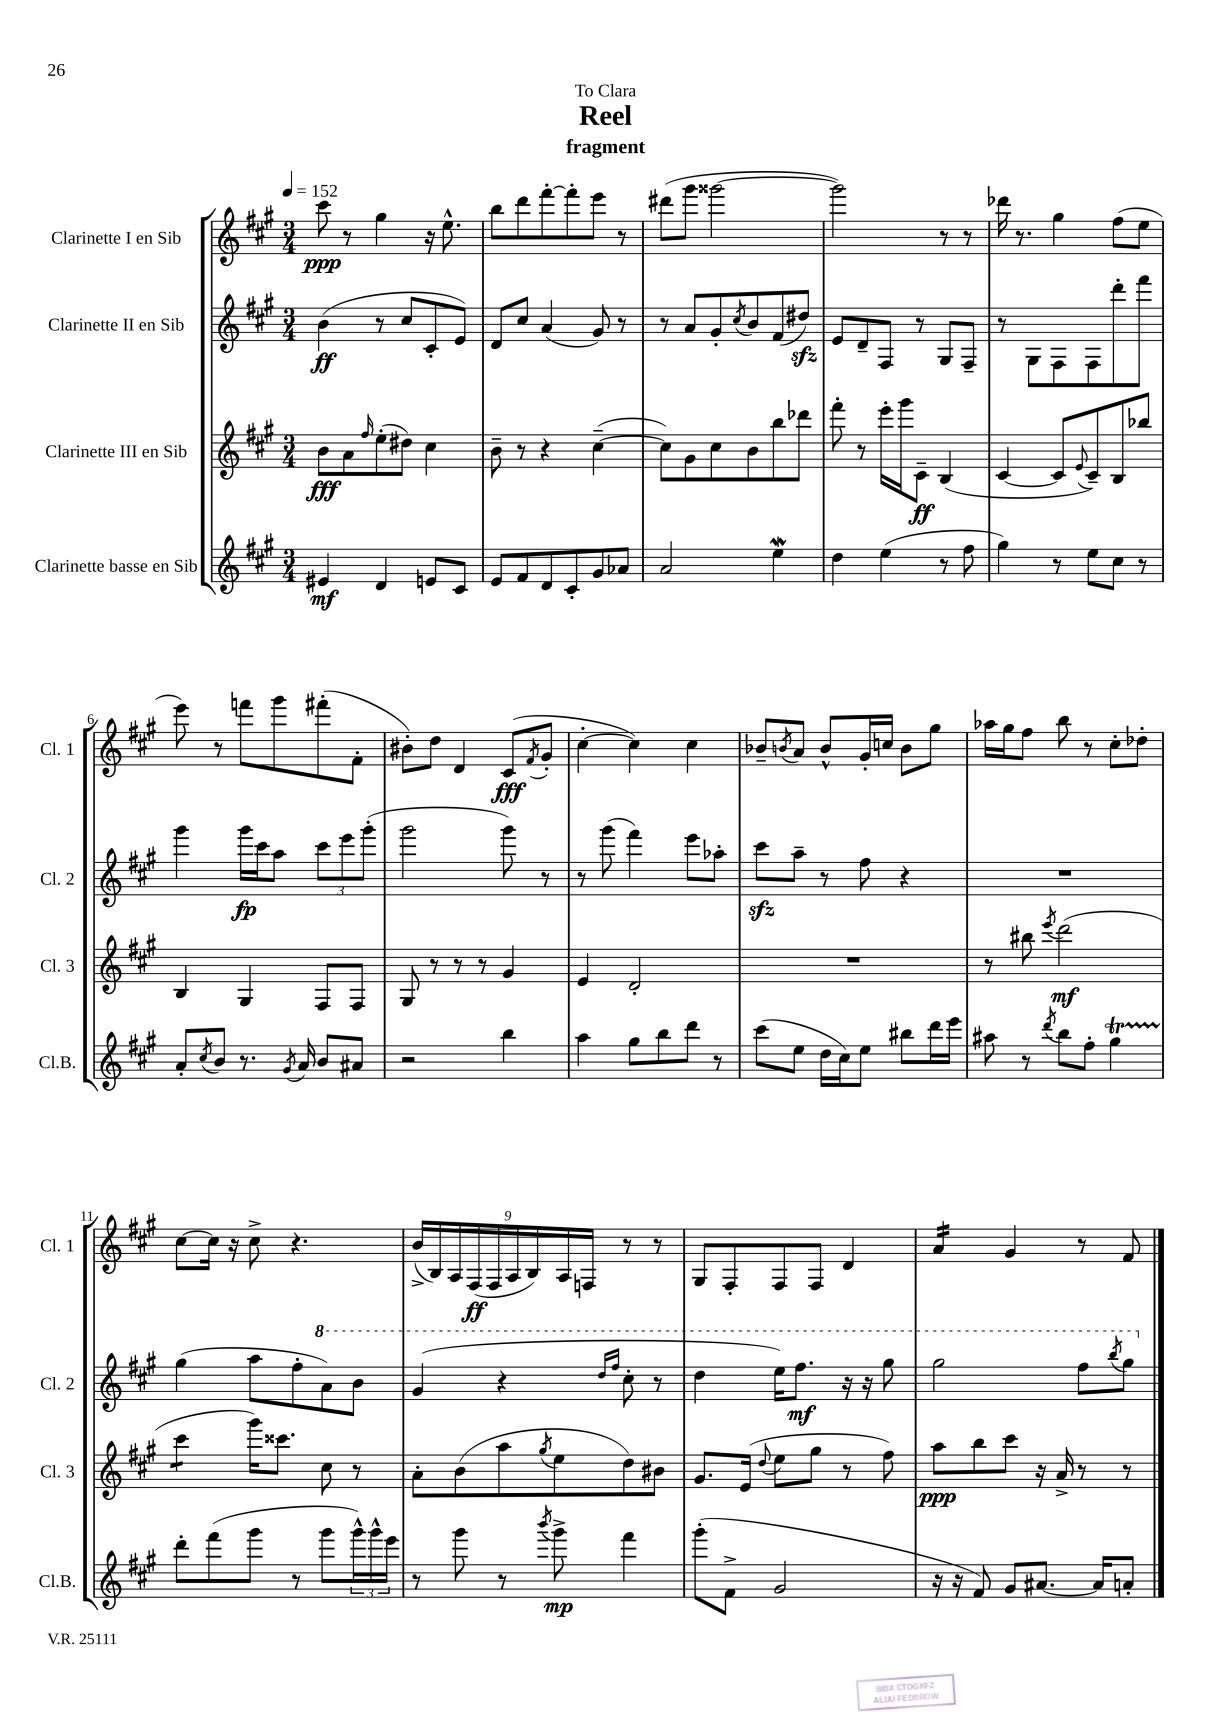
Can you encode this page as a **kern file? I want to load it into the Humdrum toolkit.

**kern	**dynam	**kern	**dynam	**kern	**dynam	**kern	**dynam
*part4	*part4	*part3	*part3	*part2	*part2	*part1	*part1
*staff4	*staff4	*staff3	*staff3	*staff2	*staff2	*staff1	*staff1
*I"Clarinette basse en Sib	*	*I"Clarinette III en Sib	*	*I"Clarinette II en Sib	*	*I"Clarinette I en Sib	*
*I'Cl.B.	*	*I'Cl. 3	*	*I'Cl. 2	*	*I'Cl. 1	*
*clefG2	*	*clefG2	*	*clefG2	*	*clefG2	*
*k[f#c#g#]	*	*k[f#c#g#]	*	*k[f#c#g#]	*	*k[f#c#g#]	*
*M3/4	*	*M3/4	*	*M3/4	*	*M3/4	*
*MM152	*	*MM152	*	*MM152	*	*MM152	*
=1	=1	=1	=1	=1	=1	=1	=1
4e#X/	mf	8b\L	fff	(4b\	ff	8ccc#\	ppp
.	.	8a\	.	.	.	8r	.
.	.	16qqff#/	.	.	.	.	.
4d/	.	(8ee'\	.	8r	.	4gg#\	.
.	.	8dd#X\J)	.	8cc#/L	.	.	.
8en/L	.	4cc#\	.	8c#'/	.	16r	.
.	.	.	.	.	.	8.ee^^\	.
8c#/J	.	.	.	8e/J)	.	.	.
=2	=2	=2	=2	=2	=2	=2	=2
8e/L	.	8b~\	.	8d/L	.	8bb\L	.
8f#/	.	8r	.	8cc#/J	.	8ddd\	.
8d/	.	4r	.	(4a/	.	[8fff#'\	.
8c#'/	.	.	.	.	.	8fff#'\]	.
8g#/	.	([4cc#~\	.	8g#/)	.	8eee\J	.
8a-X/J	.	.	.	8r	.	8r	.
=3	=3	=3	=3	=3	=3	=3	=3
2a/	.	8cc#\L])	.	8r	.	(8ddd#X\L	.
.	.	8g#\	.	8a/L	.	8ggg#\J	.
.	.	8cc#\	.	8g#'/	.	[2ggg##X\	.
.	.	.	.	8qcc#/	.	.	.
.	.	8b\	.	8b/	.	.	.
4eeW\	.	8bb\	.	(8f#/	.	.	.
.	.	8ddd-X\J	.	8dd#Xzz/J)	.	.	.
=4	=4	=4	=4	=4	=4	=4	=4
4dd\	.	8fff#'\	.	8e/L	.	2ggg##\])	.
.	.	8r	.	8d~/	.	.	.
(4ee\	.	16eee'\LL	.	8F#/J	.	.	.
.	.	16ggg#\J	.	.	.	.	.
.	.	8c#~\J	ff	8r	.	.	.
8r	.	(4B/	.	8G#/L	.	8r	.
8ff#\	.	.	.	8F#~/J	.	8r	.
=5	=5	=5	=5	=5	=5	=5	=5
4gg#\)	.	[4c#/	.	8r	.	16ddd-X\	.
.	.	.	.	.	.	8.r	.
.	.	.	.	8G#\L	.	.	.
8r	.	8c#/L]	.	8F#\	.	4gg#\	.
.	.	8qqe/	.	.	.	.	.
8ee\L	.	8c#~/)	.	8F#\	.	.	.
8cc#\J	.	8B/	.	8ddd'\	.	(8ff#\L	.
8r	.	8bb-X/J	.	8fff#\J	.	8ee\J	.
!!LO:LB:g=z
=6	=6	=6	=6	=6	=6	=6	=6
8a'/L	.	4B/	.	4ggg#\	.	8eee\)	.
8qcc#/	.	.	.	.	.	.	.
8b/J	.	.	.	.	.	8r	.
8.r	.	4G#/	.	16ggg#\LL	fp	8fffn\L	.
.	.	.	.	16ccc#\J	.	.	.
.	.	.	.	8aa\J	.	8ggg#\	.
8qg#/	.	.	.	.	.	.	.
16a/	.	.	.	.	.	.	.
8b/L	.	8F#/L	.	12ccc#\L	.	(8fff#X'\	.
.	.	.	.	12eee\	.	.	.
8a#X/J	.	8F#/J	.	.	.	8f#'\J	.
.	.	.	.	(12ggg#'\J	.	.	.
=7	=7	=7	=7	=7	=7	=7	=7
2r	.	8G#/	.	2ggg#\	.	8b#X'\L)	.
.	.	8r	.	.	.	8dd\J	.
.	.	8r	.	.	.	4d/	.
.	.	8r	.	.	.	.	.
4bb\	.	4g#/	.	8ggg#\)	.	(8c#/L	fff
.	.	.	.	.	.	8qf#/	.
.	.	.	.	8r	.	8g#'/J	.
=8	=8	=8	=8	=8	=8	=8	=8
4aa\	.	4e/	.	8r	.	[4cc#'\	.
.	.	.	.	(8ggg#\	.	.	.
8gg#\L	.	2d'/	.	4fff#\)	.	4cc#\])	.
8bb\	.	.	.	.	.	.	.
8ddd\J	.	.	.	8eee\L	.	4cc#\	.
8r	.	.	.	8aa-X'\J	.	.	.
=9	=9	=9	=9	=9	=9	=9	=9
(8ccc#\L	.	2.r	.	8ccc#zz\L	.	8b-X~/L	.
.	.	.	.	.	.	8qbn/	.
8ee\J	.	.	.	8aa~\J	.	8a/J	.
16dd\LL	.	.	.	8r	.	8b^^/L	.
16cc#\J)	.	.	.	.	.	.	.
8ee\J	.	.	.	8ff#\	.	16g#'/L	.
.	.	.	.	.	.	16ccn/JJ	.
8bb#X\L	.	.	.	4r	.	8b\L	.
16ddd\L	.	.	.	.	.	8gg#\J	.
16eee\JJ	.	.	.	.	.	.	.
=10	=10	=10	=10	=10	=10	=10	=10
8aa#X\	.	8r	.	2.r	.	16aa-X\LL	.
.	.	.	.	.	.	16gg#\J	.
8r	.	8bb#X\	.	.	.	8ff#\J	.
8qddd/	.	8qeee/	.	.	.	.	.
8bb\L	.	(2ddd\	mf	.	.	8bb\	.
8ff#'\J	.	.	.	.	.	8r	.
4gg#t\	.	.	.	.	.	8cc#'\L	.
.	.	.	.	.	.	8dd-X'\J	.
!!LO:LB:g=z
=11	=11	=11	=11	=11	=11	=11	=11
*	*	*tremolo	*	*	*	*	*
8ddd'\L	.	8ccc#\L	.	(4gg#\	.	[8cc#\L	.
(8fff#\	.	8ccc#\J	.	.	.	16cc#\Jk]	.
*	*	*Xtremolo	*	*	*	*	*
.	.	.	.	.	.	16r	.
8ggg#\J	.	16ggg#\KL)	.	8aa\L	.	8cc#^\	.
.	.	8.ccc##X\J	.	.	.	.	.
8r	.	.	.	8ff#'\	.	4.r	.
*	*	*	*	*8va	*	*	*
8ggg#\L	.	8cc#\	.	8aa\)	.	.	.
24ggg#^^\L)	.	8r	.	8bb\J	.	.	.
24ggg#^^\	.	.	.	.	.	.	.
24eee\JJ	.	.	.	.	.	.	.
=12	=12	=12	=12	=12	=12	=12	=12
8r	.	8a'\L	.	(4gg#/	.	(18b^/LL	.
.	.	.	.	.	.	18B/)	.
.	.	.	.	.	.	18A/	.
8ggg#\	.	(8b\	.	.	.	.	.
.	.	.	.	.	.	(18F#/	ff
.	.	.	.	.	.	18F#/	.
8r	.	8aa\	.	4r	.	.	.
.	.	.	.	.	.	18A/	.
.	.	.	.	.	.	18B/)	.
8qbbb/	.	8qgg#/	.	.	.	.	.
8ggg#^\	mp	8ee\	.	.	.	.	.
.	.	.	.	.	.	18A/	.
.	.	.	.	.	.	18Fn/JJ	.
.	.	.	.	16qqddd/LL	.	.	.
.	.	.	.	16qqfff#/JJ	.	.	.
4fff#\	.	8dd\)	.	8ccc#'\	.	8r	.
.	.	8b#X\J	.	8r	.	8r	.
=13	=13	=13	=13	=13	=13	=13	=13
(8ggg#'\L	.	8.g#/L	.	4ddd\	.	8G#/L	.
8f#^\J	.	.	.	.	.	8F#'/	.
.	.	(16e/Jk	.	.	.	.	.
.	.	8qqdd/	.	.	.	.	.
2g#/	.	8ee\L	.	16eee\KL)	.	8F#/	.
.	.	.	.	8.fff#\J	mf	.	.
.	.	8gg#\J	.	.	.	8F#/J	.
.	.	8r	.	16r	.	4d/	.
.	.	.	.	16r	.	.	.
.	.	8ff#\)	.	8ggg#\	.	.	.
=14	=14	=14	=14	=14	=14	=14	=14
*	*	*	*	*	*	*tremolo	*
16r	.	8aa\L	ppp	2ggg#\	.	16a/LL	.
16r	.	.	.	.	.	16a/	.
8f#/)	.	8bb\	.	.	.	16a/	.
.	.	.	.	.	.	16a/JJ	.
*	*	*	*	*	*	*Xtremolo	*
8g#/L	.	8ccc#\J	.	.	.	4g#/	.
[8.a#X/J	.	16r	.	.	.	.	.
.	.	16a^/	.	.	.	.	.
.	.	8r	.	8fff#\L	.	8r	.
16a#/KL]	.	.	.	.	.	.	.
.	.	.	.	8qbbb/	.	.	.
8an'/J	.	8r	.	8ggg#\J	.	8f#/	.
*	*	*	*	*X8va	*	*	*
==	==	==	==	==	==	==	==
*-	*-	*-	*-	*-	*-	*-	*-
